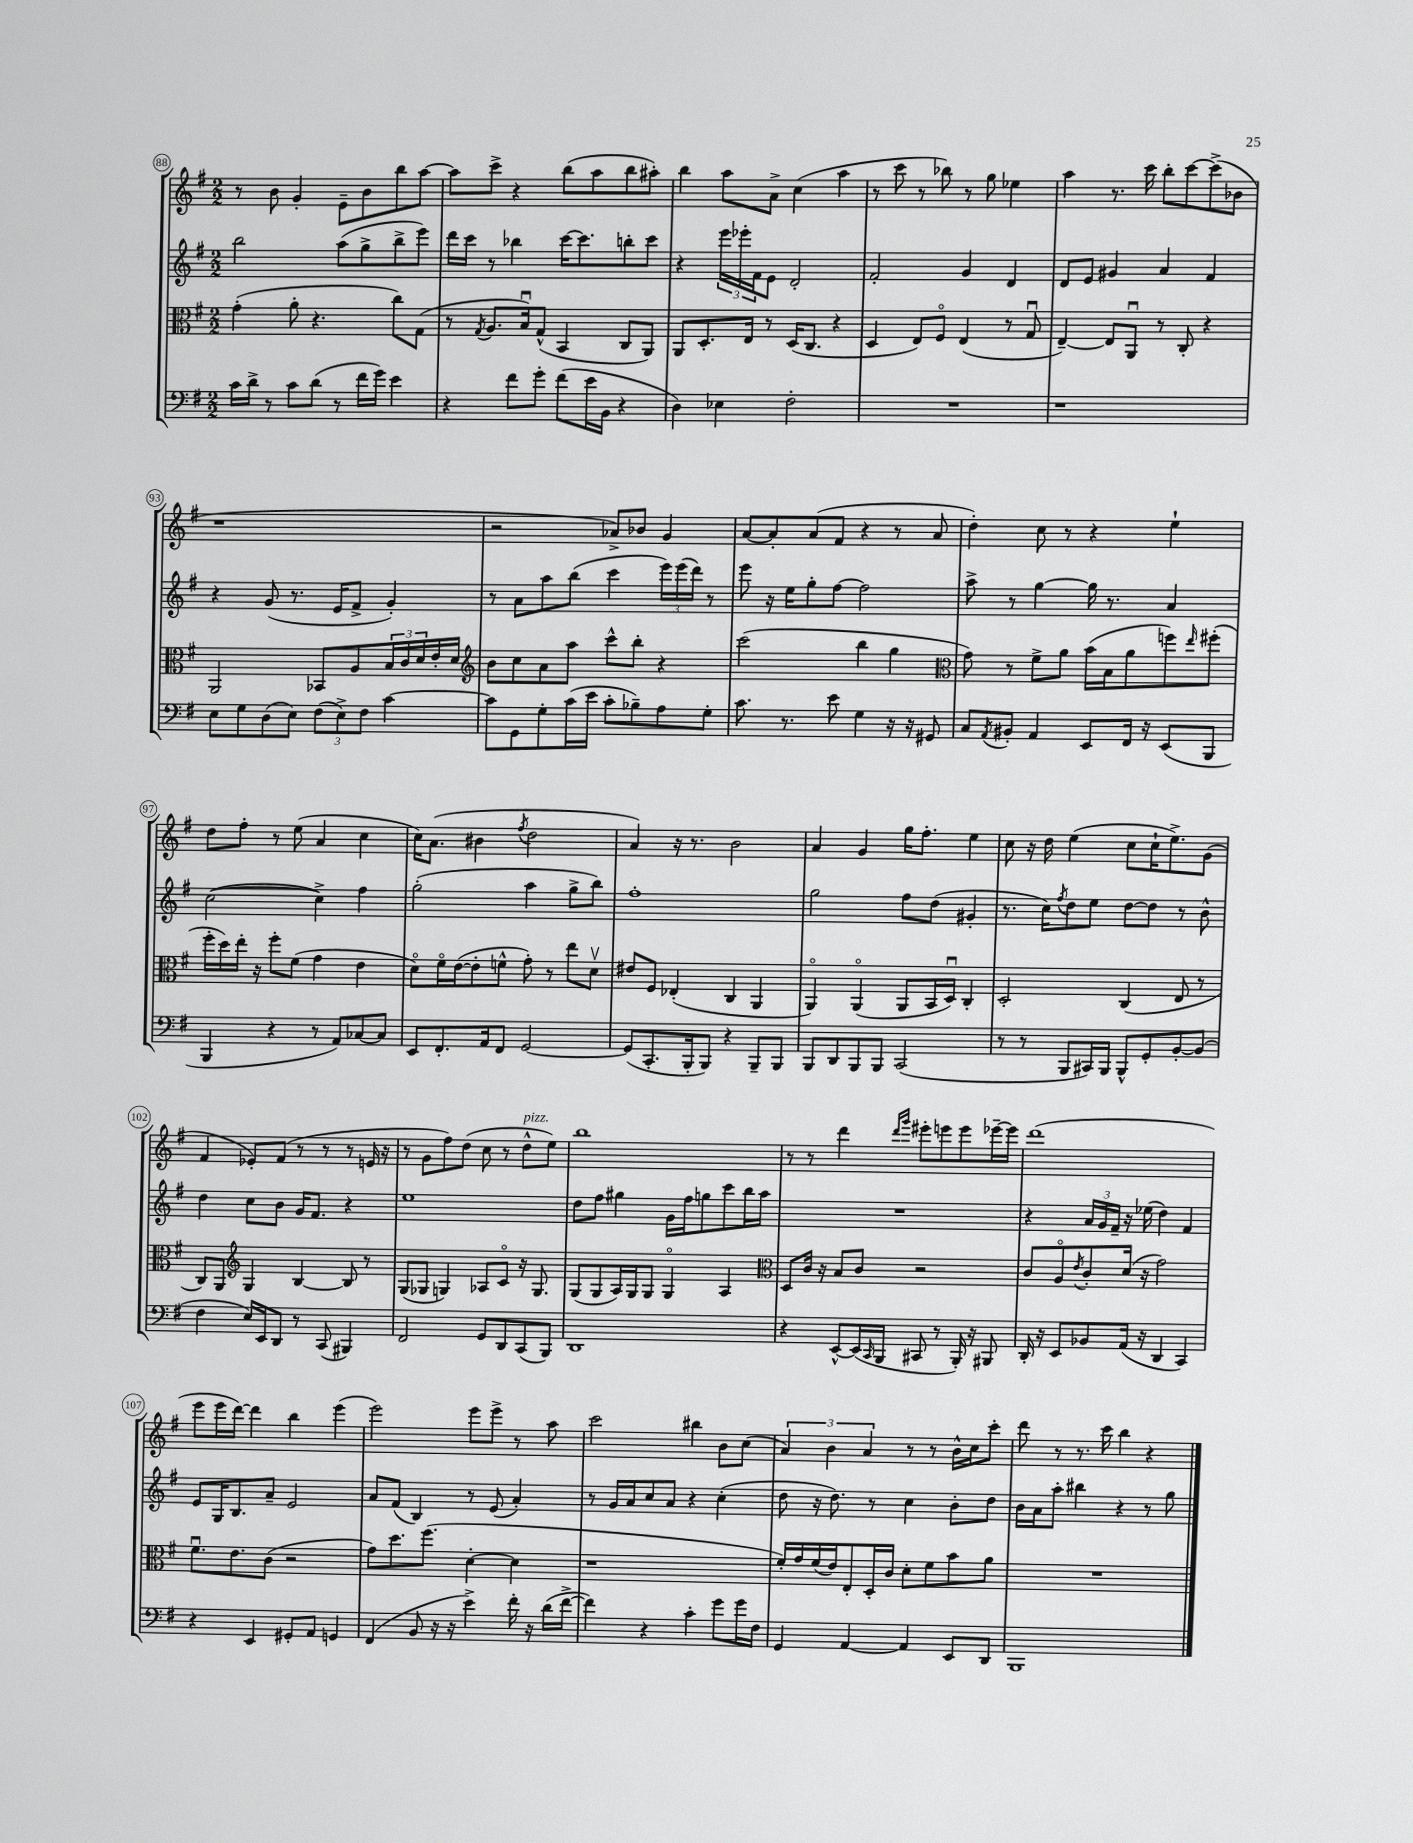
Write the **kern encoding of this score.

**kern	**kern	**kern	**kern
*staff4	*staff3	*staff2	*staff1
*clefF4	*clefC3	*clefG2	*clefG2
*k[f#]	*k[f#]	*k[f#]	*k[f#]
*M2/2	*M2/2	*M2/2	*M2/2
16c\LL	(4g'\	2bb\	8r
16d^\JJ	.	.	.
8r	.	.	8b\
8c\L	8a'\	.	4g'/
(8d\J	4.r	.	.
8r	.	(8aa\L	8e~\L
16f#\LL	.	8gg^\	8b\
16g\JJ)	.	.	.
4e\	8cc\L)	8bb^\	8bb\
.	(8G\J	8eee\J)	[8aa\J
=	=	=	=
4r	8r	16ddd\LL	8aa\]L
.	.	16ccc\JJ	.
.	8qG/	.	.
.	8.A/L	8r	8ccc^\J
8f#\L	.	4bb-\	4r
.	16Bu/k)	.	.
8g'\J	(8G^^/J	.	.
(8f#\L	4BB/	[16ccc\LK	(8bb\L
.	.	8.ccc\]	.
16e\L	.	.	8aa\
16BB\JJ	.	.	.
4r	8C/L	8bb'\	8bb\
.	8AA/J)	8ccc\J	8aa#'\J)
=	=	=	=
4D\)	8AA/L	4r	4bb\
.	8.D'/	.	.
4E-\	.	24eee\LL	8aa\L
.	.	24eee-'\	.
.	16E/Jk	.	.
.	.	24f#\J	.
.	8r	8e\J	8a^\J
2F#'\	(16D/LK	2d'/	(4cc\
.	8.C/J	.	.
.	4r	.	4aa\
=	=	=	=
1r	4D/	2f#'/	8r
.	.	.	8ccc\
.	8E/L)	.	8r
.	8F#o/J	.	8bb-\)
.	(4E/	4g/	8r
.	.	.	8gg\
.	8r	4d/	4ee-\
.	8Gu/	.	.
=	=	=	=
1r	[4E~/)	8d/L	4aa\
.	.	8e/J	.
.	8E/]L	4g#/	8.r
.	8AAu/J	.	.
.	.	.	16ccc\
.	8r	4a/	8bb'\L
.	8C'/	.	[8ccc\
.	4r	4f#/	(8ccc^\]
.	.	.	8b-\J
=	=	=	=
8E\L	2AA/	4r	1r
8G\	.	.	.
(8D\	.	(8g/	.
8E\J)	.	8.r	.
(12F#\L	8BB-/L	.	.
.	.	16e/LK	.
12E^\)	.	.	.
.	8A/	8f#^/J	.
12F#\J	.	.	.
[4c\	24B/L	4g'/)	.
.	24c/	.	.
.	24d/	.	.
.	16e'/	.	.
.	16d/JJ	.	.
=	=	=	=
*	*clefG2	*	*
8c\]L	8b\L	8r	2r
8GG\	8cc\	8a\L	.
8G'\	8a\	8aa\	.
(16c\L	8aa\J	(8bb\J	.
16e\JJ	.	.	.
8c'\L	8ccc^^\L	4ccc\	8a-^/L)
8B-~\)	8bb'\J	.	8b-/J
8A\	4r	24eee\LL)	4g/
.	.	(24eee\	.
.	.	24ddd\JJ)	.
8G'\J	.	8r	.
=	=	=	=
8.c\	(2ccc\	8eee\	[8a/L
.	.	16r	8a'/]
8.r	.	16ee\LK	.
.	.	8gg'\	(8a/
8e\	.	[8ff#\J	8f#/J
4G\	4bb\	2ff#\]	4r
16r	4gg\	.	8r
16r	.	.	.
8GG#/	.	.	8a/
=	=	=	=
*	*clefC3	*	*
8C/L	8g\)	8aa^\	4dd'\)
8qAA/	.	.	.
8BB#'/J	8r	8r	.
4AA/	8f#^\L	[4gg\	8cc\
.	8a\J	.	8r
8EE/L	(16b\LL	16gg\]	4r
.	16B\J	8.r	.
16FF#/Jk	8a\	.	.
16r	.	.	.
(8EE/L	8ff\)	4a/	4ee`\
.	16qqee/	.	.
8BBB/J	(8ff#'\J	.	.
=	=	=	=
4BBB/	16ff#'\LL	([2cc\	8dd\L
.	16dd\)	.	.
.	16ee'\JJ	.	8ff#'\J
.	16r	.	.
4r	8ff#'\L	.	8r
.	(8f#\J	.	(8ee\
8r	4g\	4cc^\])	4a/
8AA/L)	.	.	.
[8C-/	4e\	4ff#\	4cc\
8C-/]J	.	.	.
=	=	=	=
8EE/L	8do\L)	(2gg'\	16cc\LK)
.	.	.	(8.a\J
8.FF#'/	16f#o\L	.	.
.	([16e\J	.	.
.	8e'\]	.	4b#\
16AA/k	.	.	.
8FF#/J	8f^^\J	.	.
.	.	.	8qff#/
[2GG/	8g'\)	4aa\	2dd\
.	8r	.	.
.	8ee\L	8gg^\L	.
.	8dv\J	8bb\J)	.
=	=	=	=
(8GG/]L	8e#/L	1ff#'	4a/)
8.CC'/	8F#/J	.	.
.	(4E-'/	.	16r
16BBB'/k	.	.	8.r
8BBB/J)	.	.	.
4r	4C/	.	2b\
8BBB~/L	4AA/	.	.
8BBB/J	.	.	.
=	=	=	=
8BBB/L	4AAo/)	2gg\	4a/
8DD/	.	.	.
8BBB/	(4AAo/	.	4g/
8BBB/J	.	.	.
(2CC/	8AA/L	8ff#\L	16gg\LK
.	.	.	8.ff#'\J
.	16BB/L	(8dd\J	.
.	16Du/JJ)	.	.
.	4C'/	4g#'/	4ee\
=	=	=	=
8r	2D'/	8.r	8cc\
8r	.	.	16r
.	.	16cc\LK)	16dd\
.	.	8qff#/	.
8BBB/L	.	8dd\	(4ee\
16CC#/L)	.	8ee\J	.
16BBB/JJ	.	.	.
8BBB^^/L	(4C/	[8dd\L	8cc\L
8GG'/	.	8dd\]J	16cc`\K
.	.	.	8.ee^\)
[8BB'/	8E/	8r	.
(8BB/]J	8r	8b^^\	(8g\J
=	=	=	=
4F#\	8C/L)	4dd\	4f#/
.	8AA/J	.	.
*	*clefG2	*	*
16E/LL)	4G/	8cc\L	8e-'/L)
16EE/J	.	.	.
8DD/J	.	8b\J	(8f#/J
8r	[4B/	16g/LK	8r
.	.	8.f#/J	.
(8CC/	.	.	8r
4BBB#/)	8B/]	4r	8r
.	8r	.	16e/
.	.	.	16r
=	=	=	=
2FF#/	(8G/L	1ee	8r
.	8G-/J	.	8g\L
.	4G/)	.	8ff#\)
.	.	.	(8dd\J
8GG/L	8A-/L	.	8cc\
8DD/	8co/J	.	8r
(8CC/	16r	.	8dd^^\L
.	8.G/	.	.
8BBB/J)	.	.	8ee\J)
=	=	=	=
1DD	(8G/L	8dd\L	1bb
.	8G/	8ff#\J	.
.	16A/L)	4gg#\	.
.	16G/J	.	.
.	8G/J	.	.
.	4Go/	16g\LL	.
.	.	16ff#\J	.
.	.	8gg\	.
.	4A/	8ccc\	.
.	.	16bb\L	.
.	.	16aa\JJ	.
=	=	=	=
*	*clefC3	*	*
4r	8D/L	1r	8r
.	16c/Jk	.	8r
.	16r	.	.
[8EE^^/L	8B/L	.	4ddd\
(16EE/]L	8c/J	.	.
16qqCC/	.	.	.
16BBB/JJ	.	.	.
.	.	.	16qqddd/LL
.	.	.	16qqggg/JJ
8CC#/	2r	.	8eee#'\L
8r	.	.	8eee\
16BBB'/)	.	.	8eee\
16r	.	.	.
8BBB#/	.	.	[16eee-~\L
.	.	.	16eee-\]JJ
=	=	=	=
16DD'/	8c/L	4r	(1ddd
16r	.	.	.
8EE/L	8Ao/	.	.
.	8qe/	.	.
8BB-/	8c'/	24a/LL	.
.	.	24g/	.
.	.	24f#~/JJ	.
(16AA/Jk	(16d/Jk	16r	.
16r	16r	(16ee-\	.
4DD/	2g\)	4dd\)	.
4CC/)	.	4f#/	.
=	=	=	=
4r	8.f#u\L	8e/L	8eee\L
.	.	16G/K	16eee\L
.	8.e\	8.B/	[16ddd\JJ)
4EE/	.	.	4ddd\]
.	(8c\J	8a~/J	.
8GG#'/L	2r	2e/	4bb\
8AA/J	.	.	.
4GG/	.	.	(4eee\
=	=	=	=
(4FF#/	8g\L)	8a/L	2eee\)
.	8.dd\	(8f#/J	.
8BB/	.	4B/)	.
.	(8.ff#\J	.	.
16r	.	.	.
16r	.	.	.
4e^\)	[4d'\	8r	8eee\L
.	.	(8e/	8eee^\J
16f#'\	4d\]	4a'/)	8r
16r	.	.	.
(16d\LL	.	.	8aa\
[16f#^\JJ	.	.	.
=	=	=	=
4f#\])	1r	8r	2ccc\
.	.	16g/LL	.
.	.	16a/J	.
4r	.	8cc/	.
.	.	8a/J	.
4c'\	.	4r	4bb#\
8g\L	.	(4cc'\	8b\L
16g\L	.	.	(8cc\J
16F#\JJ	.	.	.
=	=	=	=
4GG/	16f#'/LL)	8dd\	6a/)
.	16g/	.	.
.	(16f#/	16r	.
.	.	.	6b\
.	16e/J)	8.dd\)	.
[4AA/	8E'/	.	.
.	.	.	6a/
.	16D'/L	8r	.
.	16c/JJ	.	.
4AA/]	8d'\L	4cc\	8r
.	8f#\	.	8r
8EE/L	8b\	8b'\L	16b^^\LL
.	.	.	16cc\J
8DD/J	8a\J	8dd\J	8ccc'\J
=	=	=	=
1BBB	1r	16b\LL	8ddd\
.	.	16a\J	.
.	.	8aa'\J	8r
.	.	4bb#\	8.r
.	.	.	16ccc\
.	.	4r	4bb\
.	.	8r	4r
.	.	8gg\	.
==	==	==	==
*-	*-	*-	*-
